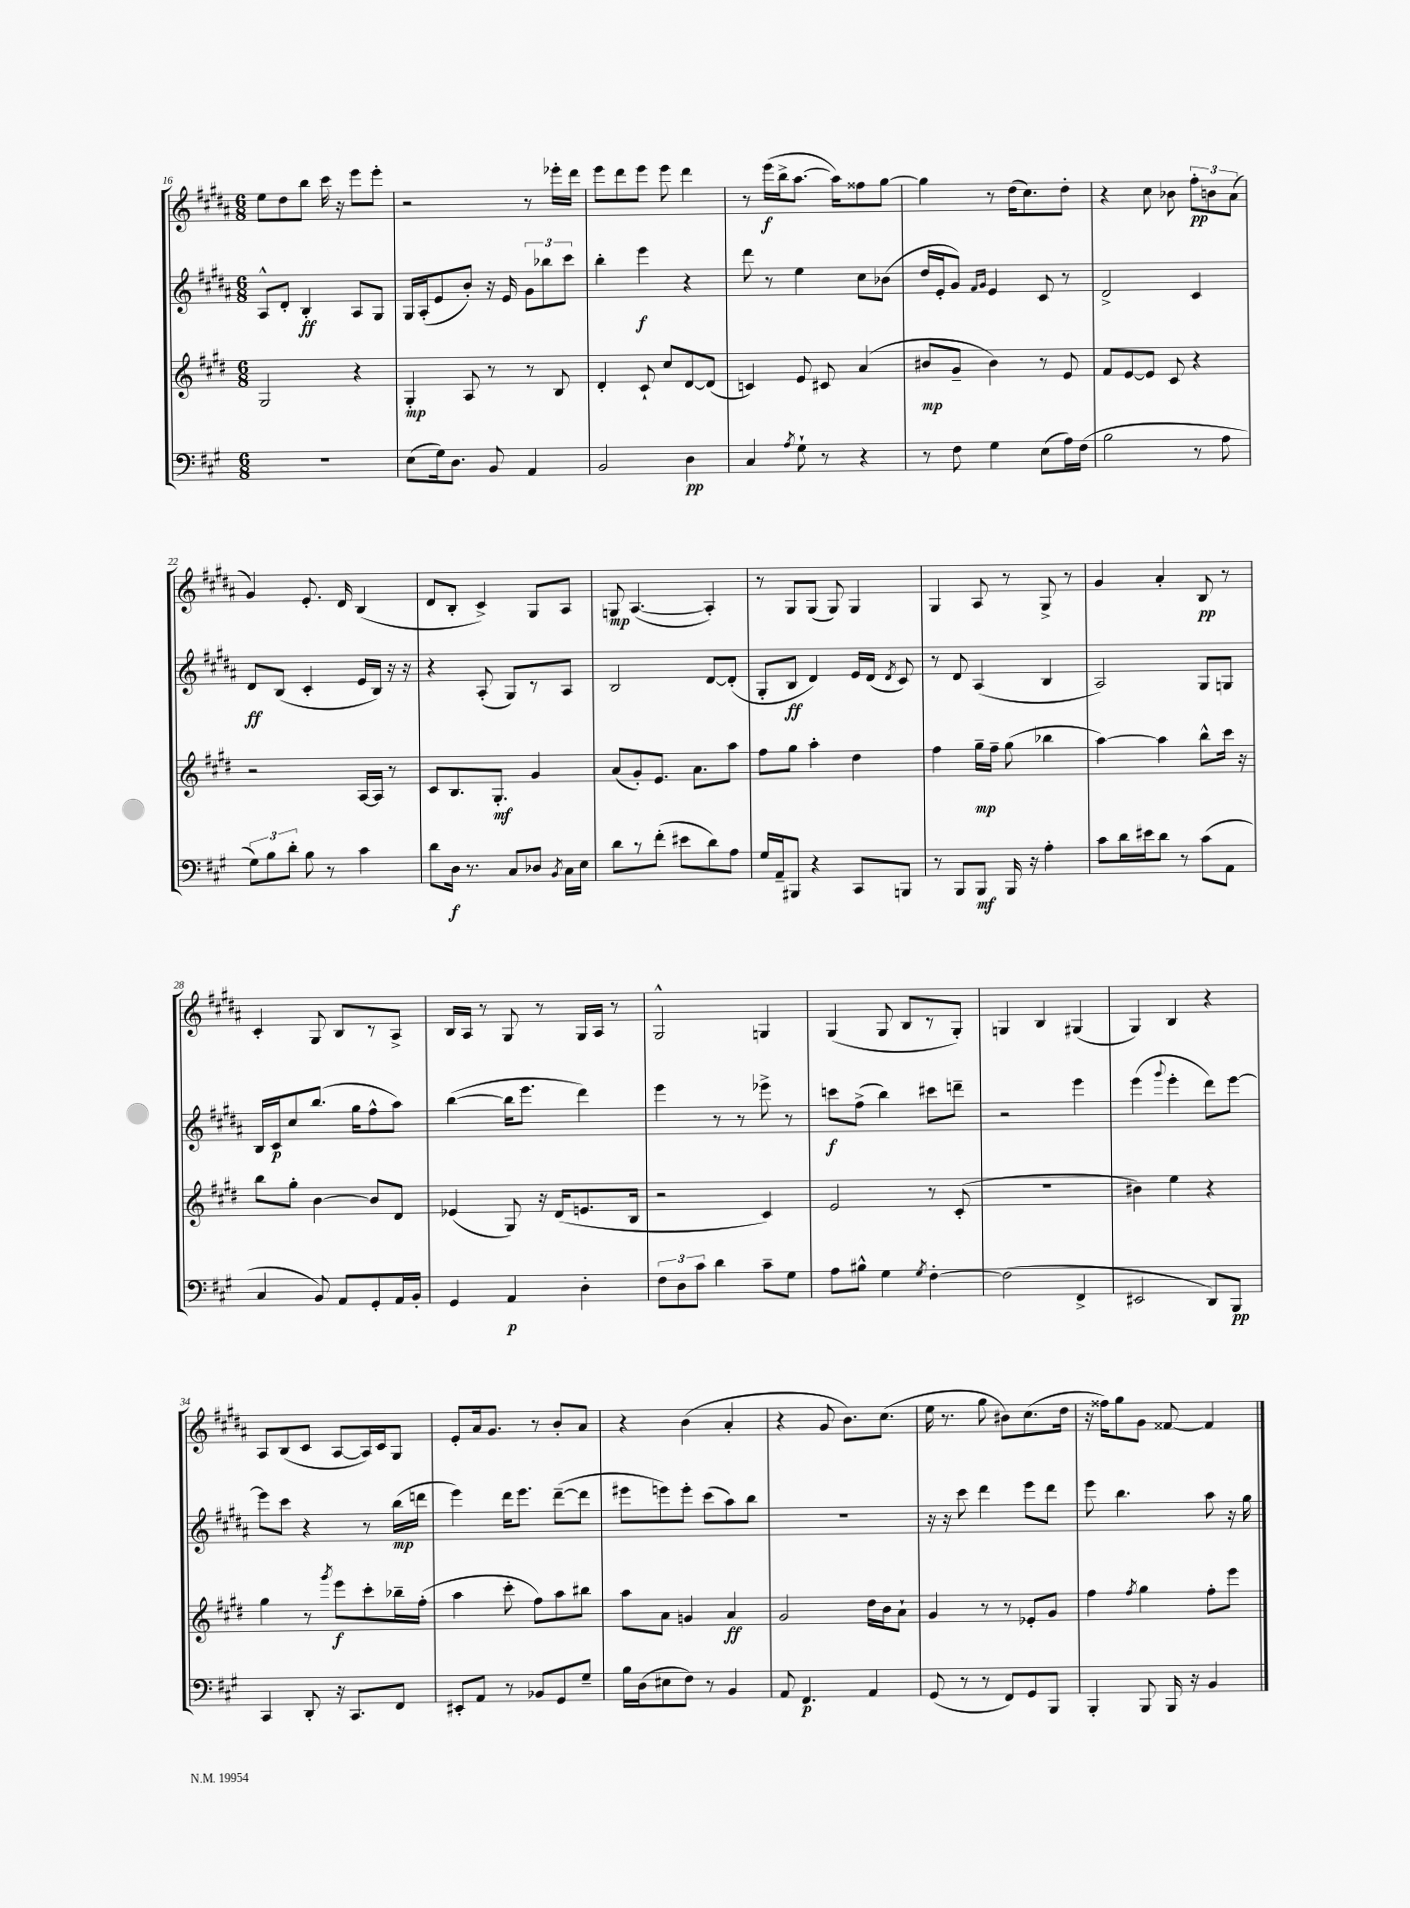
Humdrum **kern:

**kern	**dynam	**kern	**dynam	**kern	**dynam	**kern	**dynam
*part4	*part4	*part3	*part3	*part2	*part2	*part1	*part1
*staff4	*staff4	*staff3	*staff3	*staff2	*staff2	*staff1	*staff1
*clefF4	*	*clefG2	*	*clefG2	*	*clefG2	*
*k[f#c#g#]	*	*k[f#c#g#d#]	*	*k[f#c#g#d#a#]	*	*k[f#c#g#d#a#]	*
*M6/8	*	*M6/8	*	*M6/8	*	*M6/8	*
=16	=16	=16	=16	=16	=16	=16	=16
2.r	.	2G#/	.	8A#^^/L	.	8ee\L	.
.	.	.	.	8d#'/J	.	8dd#\	.
.	.	.	.	4B'/	ff	8bb\J	.
.	.	.	.	.	.	16ccc#\	.
.	.	.	.	.	.	16r	.
.	.	4r	.	8A#/L	.	8eee\L	.
.	.	.	.	8G#/J	.	8eee'\J	.
=17	=17	=17	=17	=17	=17	=17	=17
(8E\L	.	4G#'/	mp	16G#/LL	.	2r	.
.	.	.	.	(16A#'/J	.	.	.
16G#\k)	.	.	.	8e/	.	.	.
8.D\J	.	.	.	.	.	.	.
.	.	8A/	.	8b'/J)	.	.	.
8BB/	.	8r	.	16r	.	.	.
.	.	.	.	16e/	.	.	.
4AA/	.	8r	.	12g#\L	.	8r	.
.	.	.	.	12bb-X\	.	.	.
.	.	8B/	.	.	.	16eee-X'\LL	.
.	.	.	.	12ccc#\J	.	.	.
.	.	.	.	.	.	16ddd#\JJ	.
=18	=18	=18	=18	=18	=18	=18	=18
2BB/	.	4d#'/	.	4bb'\	.	8eee\L	.
.	.	.	.	.	.	8ddd#\	.
.	.	8c#`/	.	4eee\	f	8eee\J	.
.	.	8cc#/L	.	.	.	8eee\	.
4D\	pp	[8d#/	.	4r	.	4ddd#\	.
.	.	(8d#/J]	.	.	.	.	.
=19	=19	=19	=19	=19	=19	=19	=19
4C#/	.	4cn/)	.	8ddd#\	.	8r	.
.	.	.	.	8r	.	(16eee\LL	f
.	.	.	.	.	.	16bb^\J	.
8qA/	.	.	.	.	.	.	.
8G#`\	.	8e/	.	4ee\	.	[8.aa#\J	.
8r	.	8c#X/	.	.	.	.	.
.	.	.	.	.	.	16aa#\KL])	.
4r	.	(4a/	.	8cc#\L	.	8ff##X\	.
.	.	.	.	(8b-X\J	.	[8gg#\J	.
=20	=20	=20	=20	=20	=20	=20	=20
8r	.	8b#X/L	mp	16dd#/LL	.	4gg#\]	.
.	.	.	.	16e'/J	.	.	.
8F#\	.	8g#~/J	.	8g#/J)	.	.	.
.	.	.	.	16qqf#/LL	.	.	.
.	.	.	.	16qqg#/JJ	.	.	.
4G#\	.	4b#\)	.	4e/	.	8r	.
.	.	.	.	.	.	(16dd#\KL	.
.	.	.	.	.	.	8.cc#\)	.
(8E\L	.	8r	.	8c#/	.	.	.
16A\L)	.	8e/	.	8r	.	8dd#'\J	.
(16F#\JJ	.	.	.	.	.	.	.
=21	=21	=21	=21	=21	=21	=21	=21
2B\	.	8f#/L	.	2d#^/	.	4r	.
.	.	[8e/	.	.	.	.	.
.	.	8e/J]	.	.	.	8cc#\	.
.	.	8c#/	.	.	.	8b-X\	.
8r	.	4r	.	4c#/	.	12ff#'\L	pp
.	.	.	.	.	.	12bn\	.
8A\	.	.	.	.	.	.	.
.	.	.	.	.	.	(12a#\J	.
!!LO:LB:g=z
=22	=22	=22	=22	=22	=22	=22	=22
12G#\L)	.	2r	.	8d#/L	ff	4g#/)	.
12B\	.	.	.	.	.	.	.
.	.	.	.	(8B/J	.	.	.
12d'\J	.	.	.	.	.	.	.
8B\	.	.	.	4c#'/	.	8.e'/	.
8r	.	.	.	.	.	.	.
.	.	.	.	.	.	16d#/	.
4c#\	.	[16A/LL	.	16e/LL	.	(4B/	.
.	.	16A/JJ]	.	16B/JJ)	.	.	.
.	.	8r	.	16r	.	.	.
.	.	.	.	16r	.	.	.
=23	=23	=23	=23	=23	=23	=23	=23
8d\L	.	8c#/L	.	4r	.	8d#/L	.
16D\Jk	f	8.B/	.	.	.	8B'/J	.
8.r	.	.	.	.	.	.	.
.	.	.	.	(8A#'/	.	4c#^/)	.
.	.	8.G#'/J	mf	.	.	.	.
8C#/L	.	.	.	8G#/L)	.	.	.
8D-X/J	.	4g#/	.	8r	.	8G#/L	.
8qBB/	.	.	.	.	.	.	.
16C#\LL	.	.	.	8A#/J	.	8A#/J	.
16E\JJ	.	.	.	.	.	.	.
=24	=24	=24	=24	=24	=24	=24	=24
8d\L	.	(8a/L	.	2B/	.	8Gn/	mp
8r	.	8g#'/)	.	.	.	([4.A#/	.
(8f#'\J	.	8.e/J	.	.	.	.	.
8e#X\L	.	.	.	.	.	.	.
.	.	8.a\L	.	.	.	.	.
8d\)	.	.	.	[8d#/L	.	4A#'/])	.
8A\J	.	8aa\J	.	(8d#'/J]	.	.	.
=25	=25	=25	=25	=25	=25	=25	=25
16G#/LL	.	8ff#\L	.	8G#'/L	.	8r	.
16AA~/J	.	.	.	.	.	.	.
8BBB#X/J	.	8gg#\J	.	8B/J	ff	8G#/L	.
4r	.	4aa'\	.	4d#/)	.	(8G#/J	.
.	.	.	.	.	.	8G#/)	.
8CC#/L	.	4dd#\	.	16e/LL	.	4G#/	.
.	.	.	.	(16d#/JJ	.	.	.
.	.	.	.	8qd#/	.	.	.
8BBBn/J	.	.	.	8c#/)	.	.	.
=26	=26	=26	=26	=26	=26	=26	=26
8r	.	4ff#\	.	8r	.	4G#/	.
8BBB/L	.	.	.	8d#/	.	.	.
8BBB/J	mf	16gg#~\LL	mp	(4A#/	.	8A#/	.
.	.	16ff#~\JJ	.	.	.	.	.
16BBB/	.	(8gg#\	.	.	.	8r	.
16r	.	.	.	.	.	.	.
4A'\	.	4bb-X\	.	4B/	.	8G#^/	.
.	.	.	.	.	.	8r	.
=27	=27	=27	=27	=27	=27	=27	=27
8c#\L	.	[4aa\)	.	2A#/)	.	4g#/	.
16d\L	.	.	.	.	.	.	.
16e#X\J	.	.	.	.	.	.	.
8d\J	.	4aa\]	.	.	.	4a#'/	.
8r	.	.	.	.	.	.	.
(8c#\L	.	8bb^^\L	.	8G#/L	.	8B/	pp
8AA\J	.	16ccc#\Jk	.	8Gn/J	.	8r	.
.	.	16r	.	.	.	.	.
!!LO:LB:g=z
=28	=28	=28	=28	=28	=28	=28	=28
4C#/	.	8bb\L	.	16B/LL	.	4c#'/	.
.	.	.	.	16c#/J	p	.	.
.	.	8gg#'\J	.	8cc#/	.	.	.
8BB/)	.	[4b\	.	(8.bb/J	.	8G#/	.
8AA/L	.	.	.	.	.	8B/L	.
.	.	.	.	16gg#\KL	.	.	.
8GG#'/	.	8b/L]	.	8ff#^^\	.	8r	.
16AA/L	.	8d#/J	.	8aa#\J)	.	8A#^/J	.
16BB'/JJ	.	.	.	.	.	.	.
=29	=29	=29	=29	=29	=29	=29	=29
4GG#/	.	(4e-X/	.	([4bb\	.	16B/LL	.
.	.	.	.	.	.	16A#/JJ	.
.	.	.	.	.	.	8r	.
4AA/	p	8G#/)	.	16bb\KL]	.	8G#/	.
.	.	.	.	8.eee\J	.	.	.
.	.	16r	.	.	.	8r	.
.	.	(16d#/KL	.	.	.	.	.
4D'\	.	8.en/	.	4ddd#\)	.	16G#/LL	.
.	.	.	.	.	.	16A#/JJ	.
.	.	.	.	.	.	8r	.
.	.	16B/Jk	.	.	.	.	.
=30	=30	=30	=30	=30	=30	=30	=30
12F#\L	.	2r	.	4eee\	.	2G#^^/	.
12D\	.	.	.	.	.	.	.
12c#\J	.	.	.	.	.	.	.
4d\	.	.	.	8r	.	.	.
.	.	.	.	8r	.	.	.
8c#~\L	.	4c#/)	.	8eee-X^\	.	4Gn/	.
8G#\J	.	.	.	8r	.	.	.
=31	=31	=31	=31	=31	=31	=31	=31
8A\L	.	2e/	.	8cccn\L	f	(4G#/	.
8B#X^^\J	.	.	.	(8ff#^\J	.	.	.
4G#\	.	.	.	4bb\)	.	8G#/	.
.	.	.	.	.	.	8B/L	.
8qG#/	.	.	.	.	.	.	.
[4F#'\	.	8r	.	8ccc#X\L	.	8r	.
.	.	(8c#'/	.	8dddn~\J	.	8G#'/J)	.
=32	=32	=32	=32	=32	=32	=32	=32
(2F#\]	.	2.r	.	2r	.	4Gn/	.
.	.	.	.	.	.	4B/	.
4FF#^/	.	.	.	4eee\	.	(4G#X/	.
=33	=33	=33	=33	=33	=33	=33	=33
2EE#X/	.	4b#X\)	.	(4eee\	.	4G#/)	.
.	.	.	.	8qqggg#/	.	.	.
.	.	4ee\	.	4eee'\	.	4B/	.
8DD/L)	.	4r	.	8ddd#\L)	.	4r	.
8BBB/J	pp	.	.	[8eee\J	.	.	.
!!LO:LB:g=z
=34	=34	=34	=34	=34	=34	=34	=34
4CC#/	.	4gg#\	.	8eee\L]	.	8A#/L	.
.	.	.	.	8ccc#\J	.	(8B/	.
8DD'/	.	8r	.	4r	.	8c#/J	.
.	.	8qggg#/	.	.	.	.	.
16r	.	8eee\L	f	.	.	[8A#/L	.
8.CC#/L	.	.	.	.	.	.	.
.	.	8ccc#'\	.	8r	.	16A#/L])	.
.	.	.	.	.	.	16c#/J	.
8FF#/J	.	16bb-X~\L	.	(16bb\LL	mp	8G#/J	.
.	.	(16ff#'\JJ	.	16dddn\JJ	.	.	.
=35	=35	=35	=35	=35	=35	=35	=35
8EE#X'/L	.	4aa\	.	4eee\)	.	8e'/L	.
8AA/J	.	.	.	.	.	16a#/k	.
.	.	.	.	.	.	8.g#/J	.
8r	.	8ccc#'\	.	16ddd#\KL	.	.	.
.	.	.	.	8.eee\J	.	.	.
8BB-X/L	.	8ff#\L)	.	.	.	8r	.
8GG#/	.	8aa\	.	([8ddd#~\L	.	8b'/L	.
8G#~/J	.	8bb#X\J	.	8ddd#\J]	.	8a#/J	.
=36	=36	=36	=36	=36	=36	=36	=36
16B\LL	.	8aa\L	.	8eee#X\L	.	4r	.
(16D\J	.	.	.	.	.	.	.
8E#X\	.	8a\J	.	8eeen\)	.	.	.
8F#\J)	.	4gn/	.	8eee'\J	.	(4b\	.
8r	.	.	.	(8ccc#\L	.	.	.
4BB/	.	4a/	ff	8aa#\)	.	4a#'/	.
.	.	.	.	8bb\J	.	.	.
=37	=37	=37	=37	=37	=37	=37	=37
8AA/	.	2g#/	.	2.r	.	4r	.
4.FF#/	p	.	.	.	.	.	.
.	.	.	.	.	.	8g#/	.
.	.	.	.	.	.	8.b\L)	.
4AA/	.	16dd#\LL	.	.	.	.	.
.	.	16b\J	.	.	.	(8.cc#\J	.
.	.	8a`\J	.	.	.	.	.
=38	=38	=38	=38	=38	=38	=38	=38
(8GG#/	.	4g#/	.	16r	.	16ee\	.
.	.	.	.	16r	.	8.r	.
8r	.	.	.	8ccc#\	.	.	.
8r	.	8r	.	4ddd#\	.	8gg#\	.
8FF#/L)	.	8r	.	.	.	8b#X\L)	.
8GG#/	.	8e-X'/L	.	8eee\L	.	(8.cc#\	.
8BBB/J	.	8g#/J	.	8ddd#\J	.	.	.
.	.	.	.	.	.	16dd#\Jk	.
=39	=39	=39	=39	=39	=39	=39	=39
4BBB'/	.	4ff#\	.	8eee\	.	16r	.
.	.	.	.	.	.	16ff##X\KL)	.
.	.	.	.	4.bb\	.	8gg#\	.
.	.	8qff#/	.	.	.	.	.
8BBB/	.	4gg#\	.	.	.	8g#\J	.
16BBB/	.	.	.	.	.	[8f##X/	.
16r	.	.	.	.	.	.	.
4BB/	.	8ff#'\L	.	8aa#\	.	4f##/]	.
.	.	8eee\J	.	16r	.	.	.
.	.	.	.	16gg#\	.	.	.
==	==	==	==	==	==	==	==
*-	*-	*-	*-	*-	*-	*-	*-
